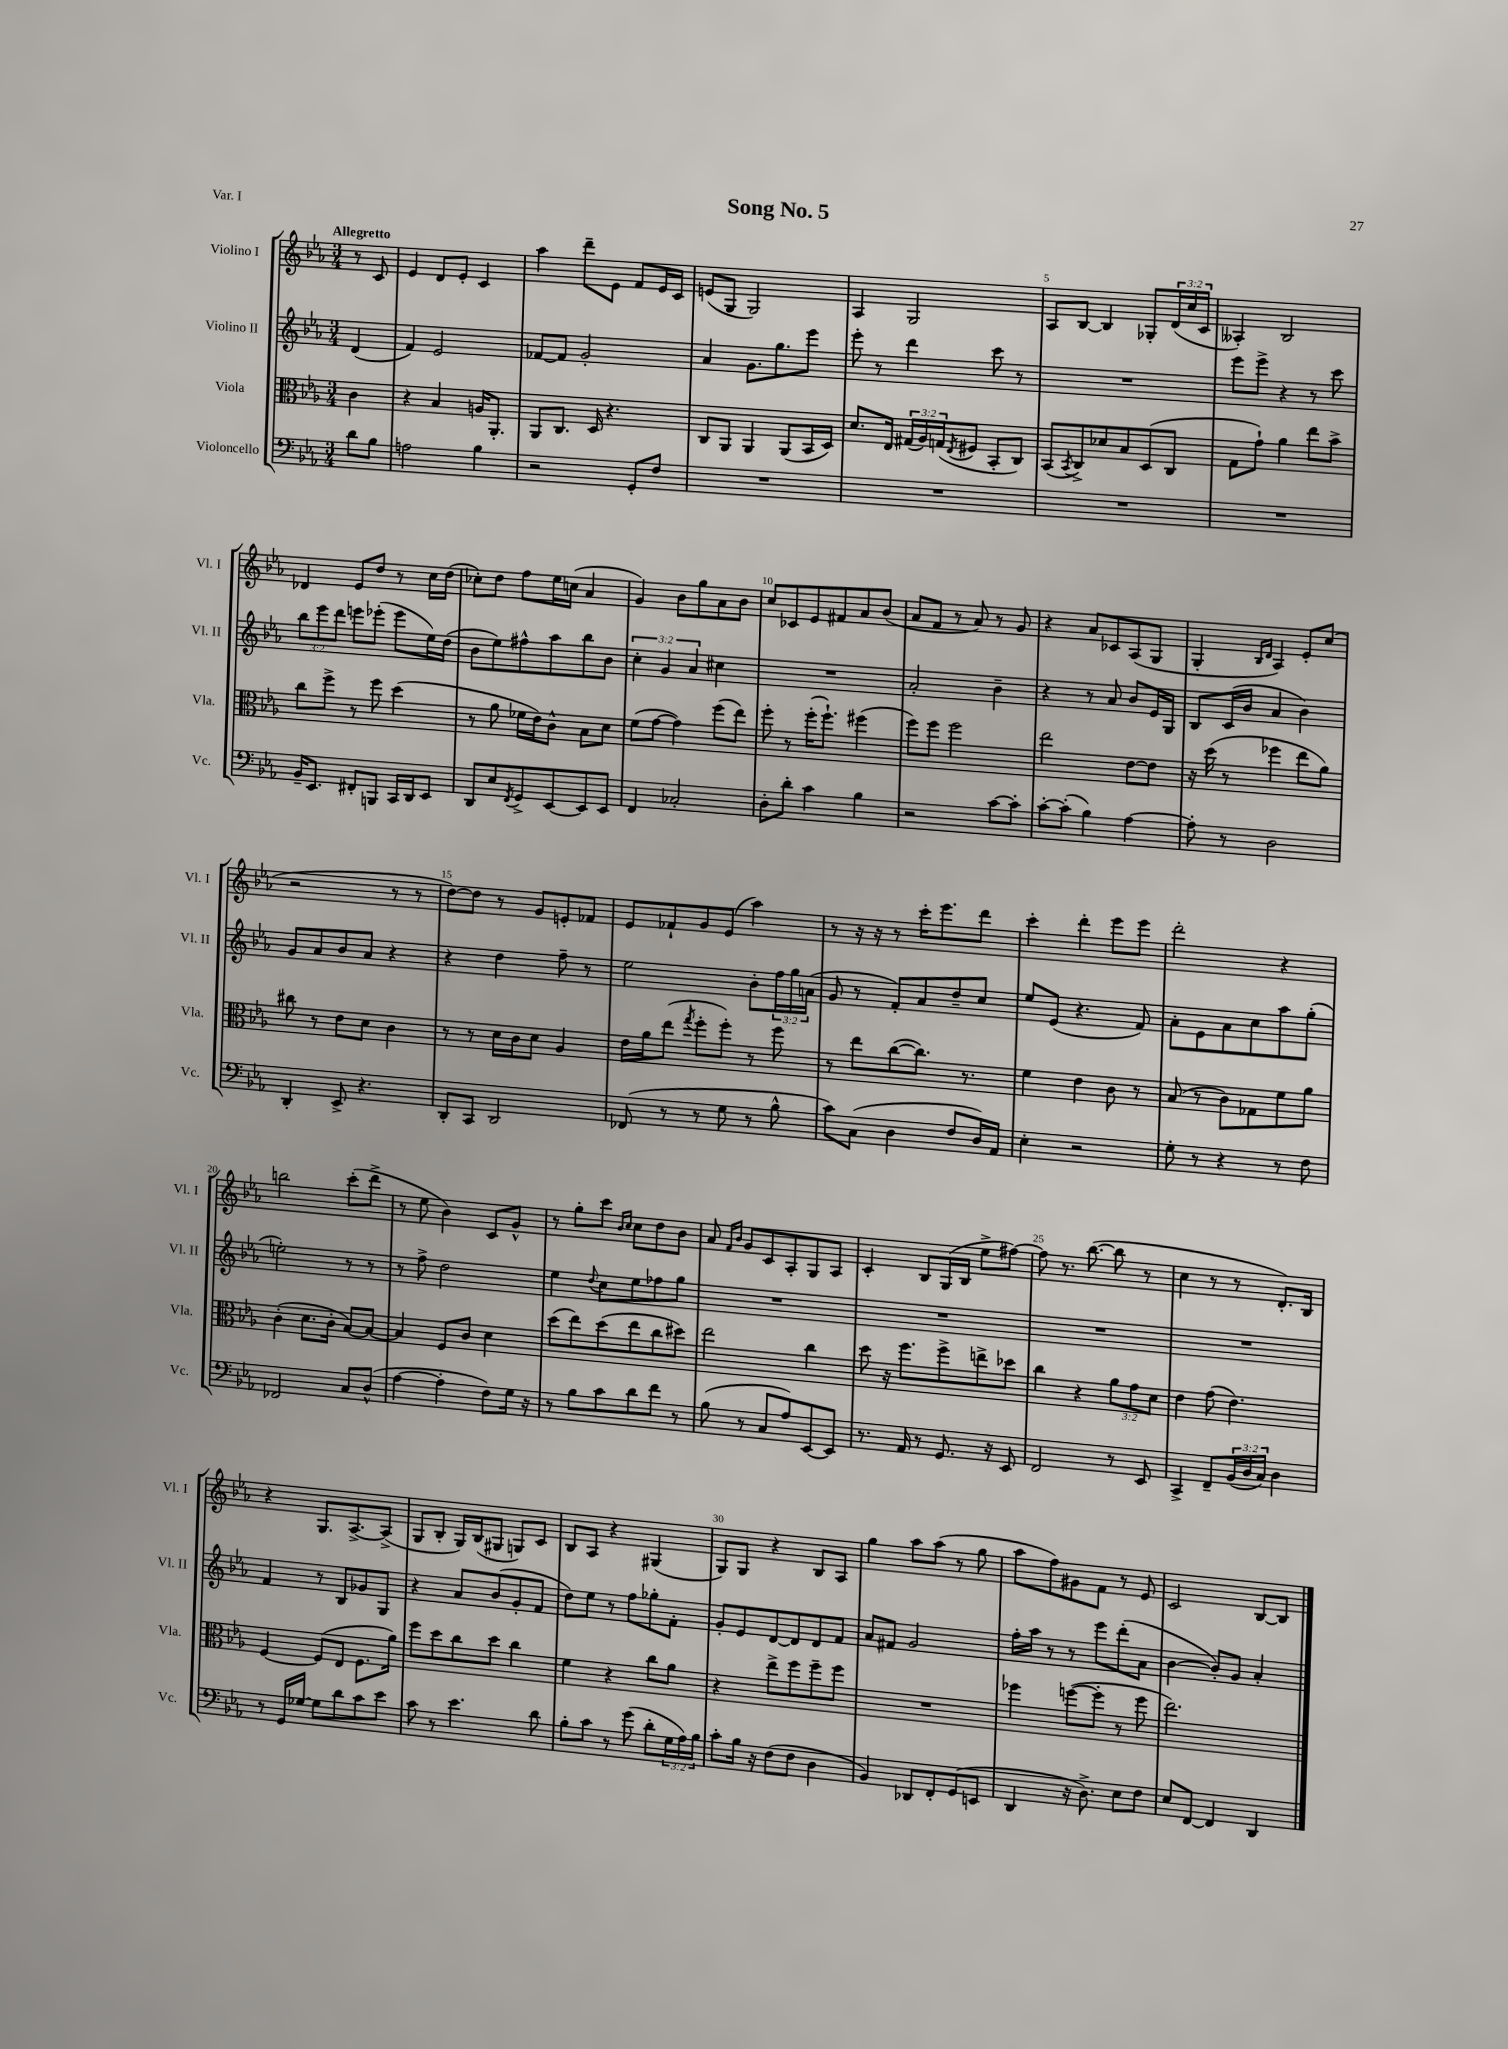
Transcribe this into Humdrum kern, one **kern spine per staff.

**kern	**kern	**kern	**kern
*part4	*part3	*part2	*part1
*staff4	*staff3	*staff2	*staff1
*I"Violoncello	*I"Viola	*I"Violino II	*I"Violino I
*I'Vc.	*I'Vla.	*I'Vl. II	*I'Vl. I
*clefF4	*clefC3	*clefG2	*clefG2
*k[b-e-a-]	*k[b-e-a-]	*k[b-e-a-]	*k[b-e-a-]
*M3/4	*M3/4	*M3/4	*M3/4
=	=	=	=
!	!	!	!LO:TX:a:B:t=Allegretto
8d\L	4c\	(4d/	8r
8B-\J	.	.	8c/
=1	=1	=1	=1
2An\	4r	4f/)	4e-/
.	4B-/	2e-/	8d/L
.	.	.	8e-'/J
4B-\	16An/KL	.	4c/
.	8.AA-'/J	.	.
=2	=2	=2	=2
2r	8AA-/L	[8f-X/L	4aa-\
.	8.C/J	8f-/J]	.
.	.	2g'/	8ddd~\L
.	16D/	.	.
.	4.r	.	8e-\J
8GG'/L	.	.	8f/L
8F/J	.	.	16e-/L
.	.	.	16c/JJ
=3	=3	=3	=3
2.r	8C/L	4a-/	(8en/L
.	8AA-/J	.	8G/J
.	4AA-/	8.g\L	2G/)
.	.	8.gg\	.
.	(8AA-/L	.	.
.	16BB-/L	8eee-\J	.
.	16D/JJ)	.	.
=4	=4	=4	=4
2.r	8.d/L	8eee-'\	4A-/
.	.	8r	.
.	16E-/Jk	.	.
.	(24G#X/LL	4ddd\	2G/
.	24A-/)	.	.
.	(24Gn/J	.	.
.	8qE-/	.	.
.	8F#X/J	.	.
.	8BB-'/L	8ccc\	.
.	8C/J)	8r	.
=5	=5	=5	=5
2.r	(8BB-/L	2.r	8A-/L
.	8qBB-/	.	.
.	8C^/)	.	[8B-/J
.	8d-X/	.	4B-/]
.	8B-/	.	.
.	(8D/	.	8G-X'/L
.	8C/J	.	(24d/L
.	.	.	24cc/
.	.	.	24c/JJ
=6	=6	=6	=6
2.r	8G\L	8eee-\L	4A--X'/)
.	8g`\J)	8eee-^\J	.
.	4a-\	4r	2B-/
.	8ee-\L	8r	.
.	8b-^\J	8ccc\	.
!!LO:LB:g=z
=7	=7	=7	=7
16BB-~/KL	8cc\L	12bb-\L	4d-X/
8.EE-/J	.	.	.
.	.	12eee-\	.
.	8ff^\J	.	.
.	.	12ddd\J	.
8FF#X'/L	8r	8eeen\L	8e-/L
8BBBn/J	8ff\	(8eee-X'\J	8dd/J
16CC/LL	(4dd\	8eee-\L	8r
16DD/J	.	.	.
8EE-/J	.	16ee-\L)	16cc\LL
.	.	(16dd\JJ	(16dd\JJ
=8	=8	=8	=8
8DD/L	8r	8b-\L	8cc-X'\L)
8E-/	8a-\	8ee-\)	8dd\J
8qFF/	.	.	.
8GG^/	16f-X\LL	8ff#X^^\	8ff\L
.	16e-\J)	.	.
[8EE-/	8c^^\J	8aa-\	16ee-\L
.	.	.	(16ccn\JJ
8EE-/]	8B-\L	8bb-\	4a-/
8EE-/J	8d\J	8b-\J	.
=9	=9	=9	=9
4FF/	(8f\L	6cc'\	4g/)
.	[8g\J	.	.
.	.	6g/	.
2C-X'/	4g\])	.	8b-\L
.	.	6a-/	.
.	.	.	8gg\
.	(8ff\L	4cc#X\	8a-\
.	8ee-\J)	.	8b-\J
=10	=10	=10	=10
8D'\L	8ff'\	2.r	8cc/L
8d'\J	8r	.	8c-X/
4c\	(16ff'\KL	.	8e-/
.	8.ff`\J)	.	.
.	.	.	8f#X/
4B-\	(4ff#X\	.	8a-/
.	.	.	(8b-/J
=11	=11	=11	=11
2r	8ff\L)	2a-'/	8a-/L
.	8ff\J	.	8f/J
.	2ff\	.	8r
.	.	.	8a-/)
[8c\L	.	4b-~\	8r
8c'\J]	.	.	8g/
=12	=12	=12	=12
[8c'\L	2ee-\	4r	4r
(8c'\J]	.	.	.
4B-\)	.	8r	8a-/L
.	.	8a-/	8c-X/
[4A-\	[8e-\L	8b-/L	(8A-/
.	8e-\J]	16e-/L	8G/J
.	.	16G/JJ	.
=13	=13	=13	=13
8A-'\]	16r	8B-/L	4G'/
.	(16dd\	.	.
8r	8r	(16c/L	.
.	.	16b-/JJ	.
.	.	.	16qqB-/LL
.	.	.	16qqd/JJ
2D\	4ff-X\	4a-/	4A-/)
.	8ee-\L	4b-\)	8e-'/L
.	8a-\J)	.	(8cc/J
!!LO:LB:g=z
=14	=14	=14	=14
4DD'/	8cc#X\	8g/L	2r
.	8r	8a-/	.
8EE-^/	8e-\L	8b-/	.
4.r	8d\J	8a-/J	.
.	4c\	4r	8r
.	.	.	8r
=15	=15	=15	=15
8DD'/L	8r	4r	[8dd\L)
8CC/J	8r	.	8dd\J]
2DD/	16d\LL	4dd\	8r
.	16c\J	.	.
.	8d\J	.	8g/L
.	4A-/	8ff~\	8en'/
.	.	8r	8f-X/J
=16	=16	=16	=16
(8FF-X/	16e-\LL	2ee-\	8e-/L
.	16a-\J	.	.
8r	(8ee-\J	.	8f-X`/
.	8qgg/	.	.
8r	8ff'\L	.	8g/
8G\	8ff'\J)	.	(8e-/J
8r	8r	8b-'\L	4aa-\)
8B-^^\	8ff\	24ff\L	.
.	.	24gg\	.
.	.	(24an\JJ	.
=17	=17	=17	=17
8c\L)	8r	8g/	8r
(8C\J	8ee-\L	8r	16r
.	.	.	16r
4D\	([8cc\	8f'/L)	8r
.	8.cc\J])	8a-/	16ccc'\KL
.	.	.	8.eee-\
8F/L	.	8dd~/	.
.	8.r	.	.
16D/L)	.	8cc/J	8ddd\J
16AA-/JJ	.	.	.
=18	=18	=18	=18
4E-'\	4f\	8ee-/L	4ccc'\
.	.	(8e-/J	.
2r	4e-\	4.r	4ddd'\
.	8c\	.	8eee-\L
.	8r	8f/)	8eee-\J
=19	=19	=19	=19
8G'\	(8B-/	8a-'\L	2ddd'\
8r	8r	8e-\	.
4r	8c\L)	8a-\	.
.	8G-X\	8cc\	.
8r	8f\	8aa-\	4r
8F\	8a-\J	(8gg'\J	.
!!LO:LB:g=z
=20	=20	=20	=20
2FF-X/	(4c'\	2een'\)	2bbn\
.	8.d\L	.	.
.	16c'\Jk	.	.
8C/L	[8B-/L)	8r	(8ccc'\L
(8D^^/J	8B-/J_	8r	8ddd^\J
=21	=21	=21	=21
[4A-\	4B-/]	8r	8r
.	.	8ff^\	8ee-\
4A-'\]	8F/L	2dd\	4b-\)
.	8c/J	.	.
8F\L)	4d\	.	8c/L
16G\Jk	.	.	8g^^/J
16r	.	.	.
=22	=22	=22	=22
8r	(8dd\L	4ee-\	8r
8B-\L	8ee-\)	.	8gg'\L
.	.	8qqdd/	.
8c\	(8dd\	8cc\L	8ccc\J
.	.	.	16qqb-/LL
.	.	.	16qqcc/JJ
8d\	8ee-\	8ee-\	8cc\L
8f\J	8cc\	8ff-X\	8dd\
8r	8dd#X\J)	8gg\J	8b-\J
=23	=23	=23	=23
(8B-\	2ee-\	2.r	8a-/
.	.	.	16qqf/LL
.	.	.	16qqb-/JJ
8r	.	.	8g/L
8C/L	.	.	8c/
8A-/)	.	.	8A-'/
[8EE-/	4cc\	.	8G/
8EE-/J]	.	.	8A-/J
=24	=24	=24	=24
8.r	8dd\	2.r	4c'/
.	16r	.	.
16AA-/	8.ff\L	.	.
8r	.	.	8B-/L
8.GG/	8ff^\	.	(16G/L
.	.	.	16B-/JJ
.	8een^\	.	8ee-^\L
16r	.	.	.
8EE-/	8dd-X\J	.	[8ff#X\J)
=25	=25	=25	=25
2FF/	4cc\	2.r	8ff#\]
.	.	.	8.r
.	4r	.	.
.	.	.	([8.bb-\
8r	12a-\L	.	8bb-\]
.	12g\	.	.
8EE-/	.	.	8r
.	12d\J	.	.
=26	=26	=26	=26
4CC^/	4e-\	2.r	4cc\
8FF~/L	(8g\	.	8r
(24BB-/L	4.e-\)	.	8r
24D/	.	.	.
24C/JJ)	.	.	.
4D\	.	.	8.d'/L)
.	.	.	16B-/Jk
!!LO:LB:g=z
=27	=27	=27	=27
8r	[4F/	4f/	4r
16GG/LL	.	.	.
[16G-X/JJ	.	.	.
8G-\L]	(8F/L]	8r	8.G/L
8d\	8E-/J	8B-/L	.
.	.	.	[8.A-^/
8c\	8.F\L	8g-X/	.
8e-\J	.	8G/J	(8A-^/J]
.	16a-\Jk)	.	.
=28	=28	=28	=28
8c\	8ff\L	4r	8G/L
8r	8dd\	.	8B-'/J
4.e-\	8cc\	8a-/L	16G/LL)
.	.	.	(16B-/J
.	8dd\J	(8b-/	8G#X/J
.	4cc\	8g'/	8Gn/L)
8d\	.	8f/J	8c/J
=29	=29	=29	=29
8B-'\L	4f\	8dd\L)	8B-/L
8c\J	.	8ee-\J	8A-/J
8r	4r	8r	4r
(8g\	.	8ff\L	.
8d'\L	8cc\L	8gg-X'\	(4G#X/
24G\L	8a-\J	8f'\J	.
24A-\)	.	.	.
24B-\JJ	.	.	.
=30	=30	=30	=30
8c'\L	4r	8g'/L	8G/L)
16B-\Jk	.	8e-/	8G/J
16r	.	.	.
(8F\L	8ee-^\L	[8d/	4r
8F\J	8ff\	8d/]	.
4D\	8ff~\	8d/	8B-/L
.	8ff\J	8f/J	8A-/J
=31	=31	=31	=31
4BB-/)	2.r	8a-/L	4gg\
.	.	8f#X/J	.
8DD-X/L	.	2g/	8aa-\L
8FF'/	.	.	(8aa-\J
(8GG/	.	.	8r
8EEn/J	.	.	8gg\
=32	=32	=32	=32
4DD/	4ff-X\	16ff'\LL	8aa-\L
.	.	16aa-\JJ	.
.	.	8r	8ff\)
16r	([8ffn\L	8r	8g#X\
8.D^\)	.	.	.
.	8ff'\J]	8eee-\L	8f\J
8E-\L	8r	(8ddd'\	8r
8F\J	8ff\	8a-\J	8e-/
=33	=33	=33	=33
8E-/L	2.ee-\)	[4b-\	2c/
[8FF/J	.	.	.
4FF/]	.	8b-'/L])	.
.	.	8g/J	.
4DD/	.	4a-'/	[8B-/L
.	.	.	8B-/J]
==	==	==	==
*-	*-	*-	*-
